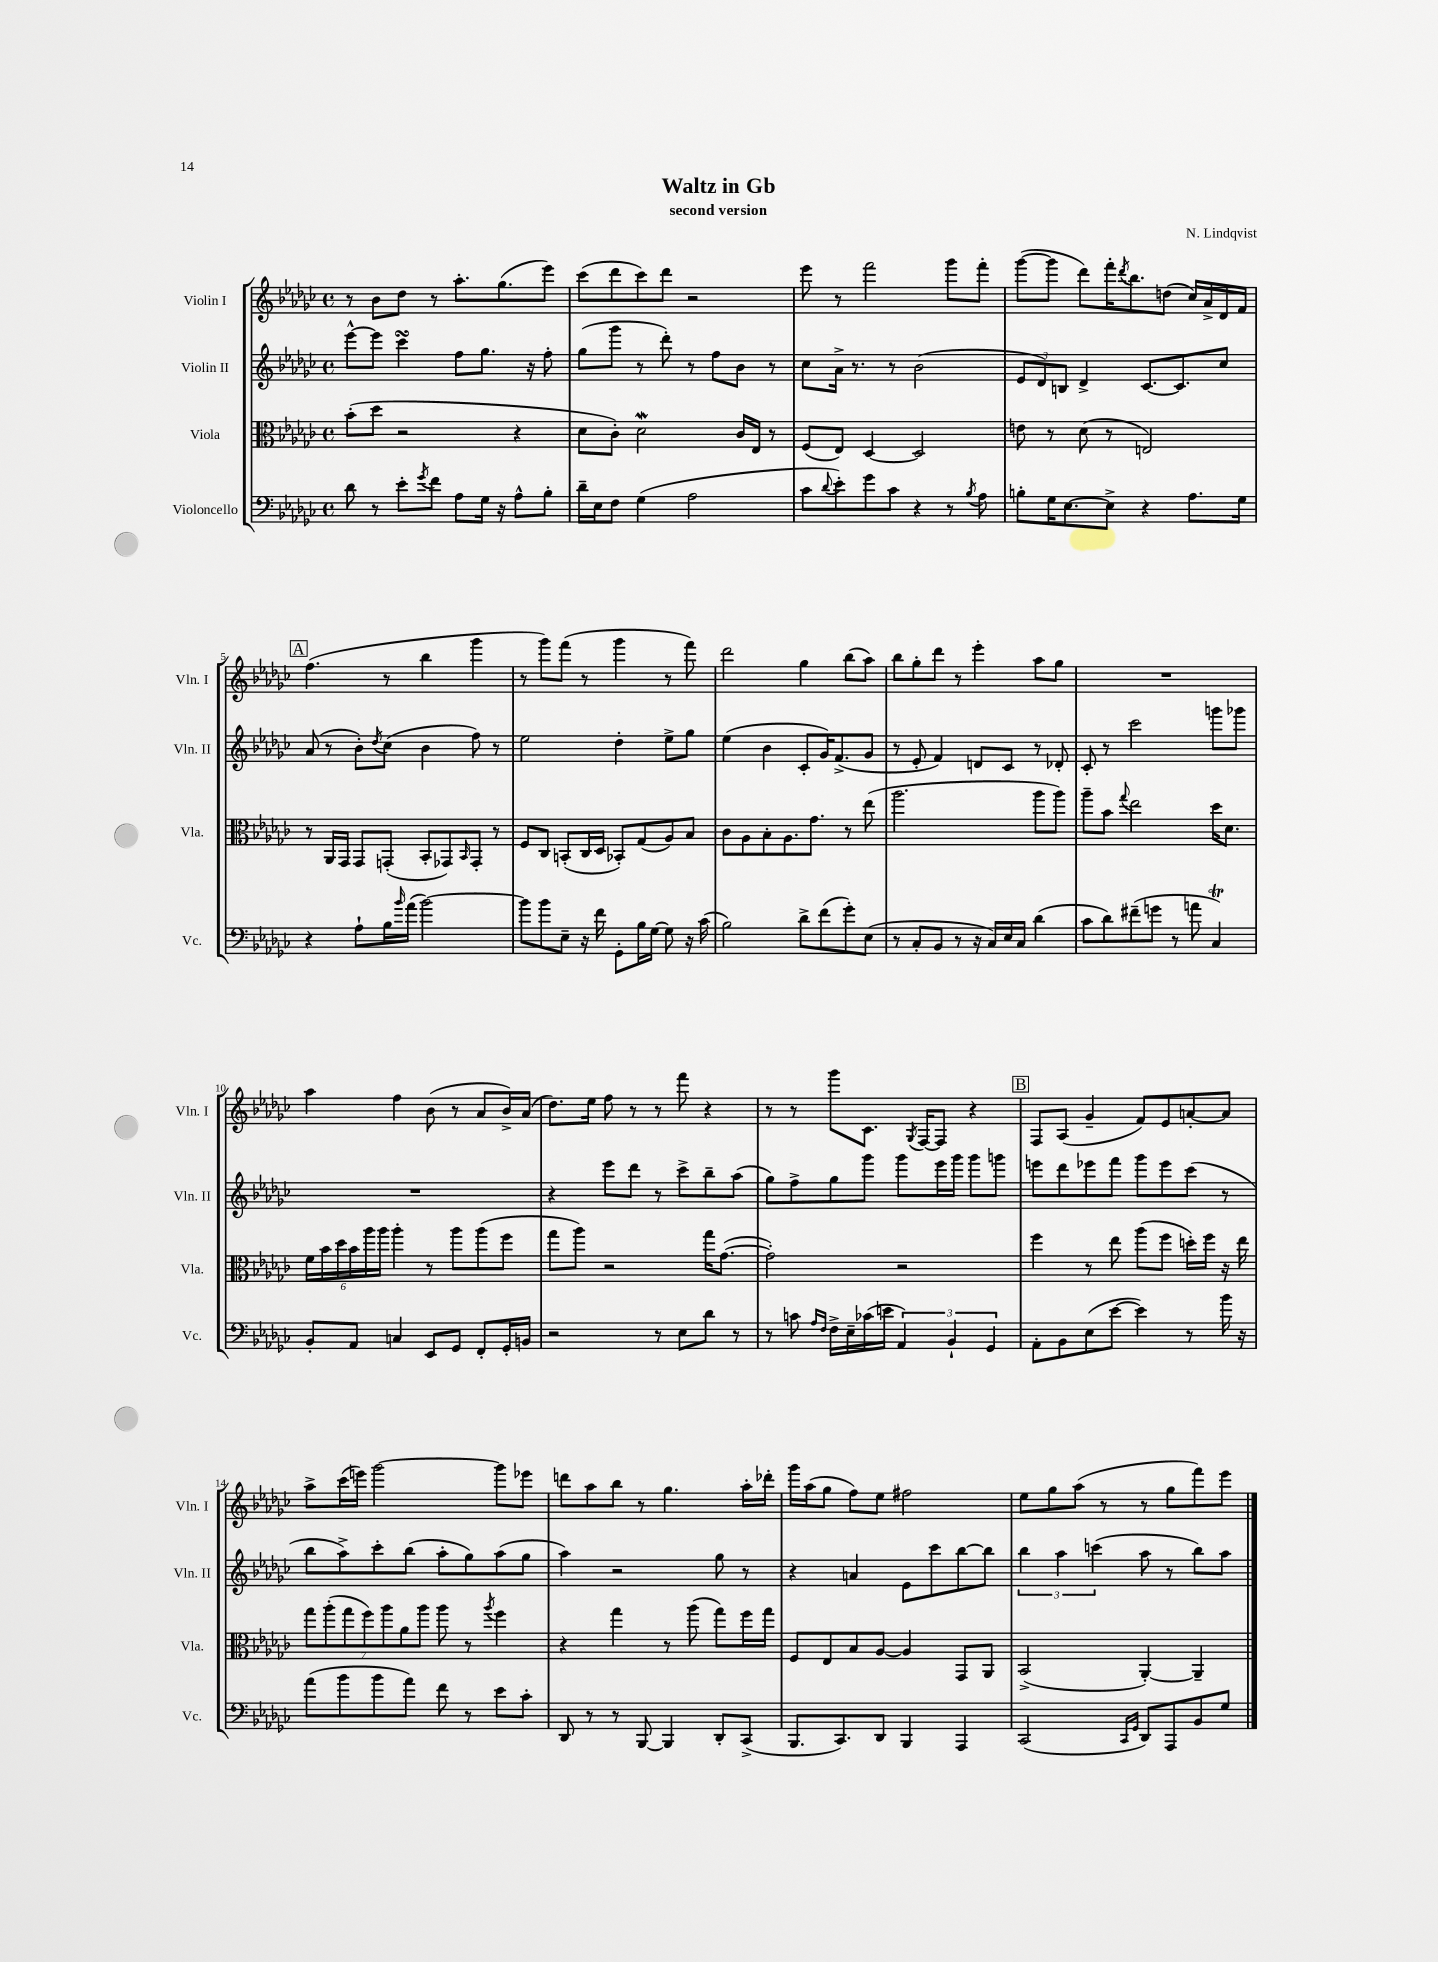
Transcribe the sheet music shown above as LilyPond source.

\header { title = "Waltz in Gb" composer = "N. Lindqvist" subtitle = "second version" }
<<
\new StaffGroup <<
\new Staff = "s0" \with { instrumentName = "Violin I" shortInstrumentName = "Vln. I" } {
    \clef treble \key ges \major \defaultTimeSignature \time 4/4
    r8 bes'8 des''8 r8 aes''8.-. ges''8.( ees'''8) |
    ces'''8( des'''8 ces'''8) des'''8 r2 |
    ees'''8 r8 f'''2 ges'''8 f'''8-. |
    ges'''8~( ges'''8 des'''8) f'''16-. \acciaccatura { des'''8 } bes''8. d''8( ces''16) aes'16-> des'16 f'16 |
    \mark \markup { \box "A" } f''4.( r8 bes''4 ges'''4 |
    r8 ges'''8) f'''8( r8 ges'''4 r8 f'''8) |
    des'''2 ges''4 bes''8( aes''8) |
    bes''8 ges''8-. des'''8 r8 ees'''4-. aes''8 ges''8 |
    R1 |
    aes''4 f''4 bes'8( r8 aes'8 bes'16->) aes'16( |
    des''8.) ees''16 f''8 r8 r8 f'''8 r4 |
    r8 r8 ges'''8 ces'8. \acciaccatura { ges8 } f16~ f8 r4 |
    \mark \markup { \box "B" } f8 aes8( ges'4-- f'8) ees'8 a'8~-. a'8 |
    aes''8-> ces'''16( e'''16) ges'''2~ ges'''8 ees'''8 |
    d'''8 aes''8 bes''8 r8 ges''4. aes''16-. des'''16-. |
    ges'''16 aes''16( ges''8 f''8) ees''8 fis''2 |
    ees''8 ges''8 aes''8( r8 r8 ges''8 f'''8) ees'''8 \bar "|." |
}
\new Staff = "s1" \with { instrumentName = "Violin II" shortInstrumentName = "Vln. II" } {
    \clef treble \key ges \major \defaultTimeSignature \time 4/4
    ees'''8~-^ ees'''8 ces'''4\turn f''8 ges''8. r16 f''8-. |
    ges''8( ges'''8 r8 des'''8-.) r8 f''8 bes'8 r8 |
    ces''8 aes'16-> r8. r8 bes'2( |
    \tuplet 3/2 { ees'8 des'8) b8 } des'4-> ces'8.~ ces'8. ces''8 |
    \mark \markup { \box "A" } aes'8( r8 bes'8-.) \acciaccatura { des''8 } ces''8( bes'4 f''8) r8 |
    ees''2 des''4-. ees''8-> ges''8 |
    ees''4( bes'4 ces'8-. ges'16) f'8.->( ges'8 |
    r8 ees'8-. f'4) d'8 ces'8 r8 des'8-. |
    ces'8-. r8 ces'''2 g'''8 ges'''8 |
    R1 |
    r4 ees'''8 des'''8 r8 ces'''8-> bes''8-- aes''8( |
    ges''8) f''8-> ges''8 ges'''8 ges'''8 ees'''16 ges'''16 ges'''8 g'''8 |
    \mark \markup { \box "B" } e'''8 des'''8 ees'''8 f'''8 ges'''8 ees'''8 ces'''8( r8 |
    bes''8 aes''8->) ces'''8-. bes''8( aes''8-. ges''8) aes''8( ges''8 |
    aes''4) r2 ges''8 r8 |
    r4 a'4 ees'8 ces'''8 bes''8~ bes''8 |
    \tuplet 3/2 { bes''4 aes''4 c'''4( } aes''8 r8 bes''8) aes''8 \bar "|." |
}
\new Staff = "s2" \with { instrumentName = "Viola" shortInstrumentName = "Vla." } {
    \clef alto \key ges \major \defaultTimeSignature \time 4/4
    bes'8-.( des''8 r2 r4 |
    des'8 ces'8-.) des'2\mordent ces'16 ees16 r8 |
    f8( ees8) des4~ des2 |
    e'8 r8 des'8( r8 e2) |
    \mark \markup { \box "A" } r8 aes,16 ges,16 ges,8 g,8-.( bes,8-. ges,8) \grace { bes,16 } ges,8-. r8 |
    f8 ces8 b,8-.( ces16 des16 bes,8-.) ges8( aes8) bes8 |
    ces'8 aes8 bes8-. aes8. ges'8. r8 ees''8( |
    aes''2. aes''8 aes''8) |
    aes''8-- bes'8 \appoggiatura { ges''8 } ees''2 des''16 des'8. |
    \tuplet 6/4 { f'16 bes'16 des''16 bes'16 aes''16 aes''16 } aes''4-. r8 aes''8 aes''8( f''8 |
    ges''8 aes''8) r2 ges''16 ges'8.~( |
    ges'2-.) r2 |
    \mark \markup { \box "B" } f''4 r8 ees''8 aes''8( f''8 d''16-.) f''16 r16 ees''16 |
    \tuplet 7/4 { ges''8 aes''8-.( ges''8 f''8) aes''8 aes'8 aes''8 } aes''8 r8 \acciaccatura { aes''8 } f''4 |
    r4 ges''4 r8 aes''8( ges''8) f''16 ges''16 |
    f8 ees8 bes8 aes8~ aes4 ges,8 aes,8 |
    bes,2->( aes,4~-.) aes,4-- \bar "|." |
}
\new Staff = "s3" \with { instrumentName = "Violoncello" shortInstrumentName = "Vc." } {
    \clef bass \key ges \major \defaultTimeSignature \time 4/4
    des'8 r8 ees'8-. \acciaccatura { ges'8 } f'8 aes8 ges16 r16 aes8-^ bes8-. |
    des'16-- ees16 f8 ges4( aes2 |
    ces'8 \appoggiatura { des'8 } ees'8-.) ges'8 ces'8 r4 r8 \acciaccatura { bes8 } aes8 |
    b8-. ges16 ees8.~ ees8-> r4 aes8. ges16 |
    \mark \markup { \box "A" } r4 aes8-! bes16 \grace { bes'16 } aes'16( bes'2~) |
    bes'8 bes'8 ees8-- r16 f'16 ges,8-. bes16 ges16~ ges8 r16 ces'16( |
    bes2) des'8-> f'8( ges'8-.) ees8( |
    r8 ces8-. bes,8 r8 r16 ces16) ees16 ces16 des'4( |
    ces'8 des'8) fis'8--( g'8 r8 a'8 ces4\trill) |
    bes,8-. aes,8 c4 ees,8 ges,8 f,8-. ges,16-. b,16 |
    r2 r8 ees8 des'8 r8 |
    r8 c'8 \grace { aes16 f16 } f16-> ees16-- ces'16( e'16 \tuplet 3/2 { aes,4) bes,4-! ges,4 } |
    \mark \markup { \box "B" } aes,8-. bes,8 ees8( ees'8~ ees'4) r8 bes'16 r16 |
    aes'8( bes'8 bes'8 aes'8) f'8 r8 ees'8 ces'8-. |
    des,8 r8 r8 bes,,8~ bes,,4 des,8-. ces,8->( |
    bes,,8. ces,8.) des,8 bes,,4 aes,,4 |
    ces,2( \grace { ces,16 ges,16 } des,8) aes,,8 bes,8 ges8 \bar "|." |
}
>>
>>
